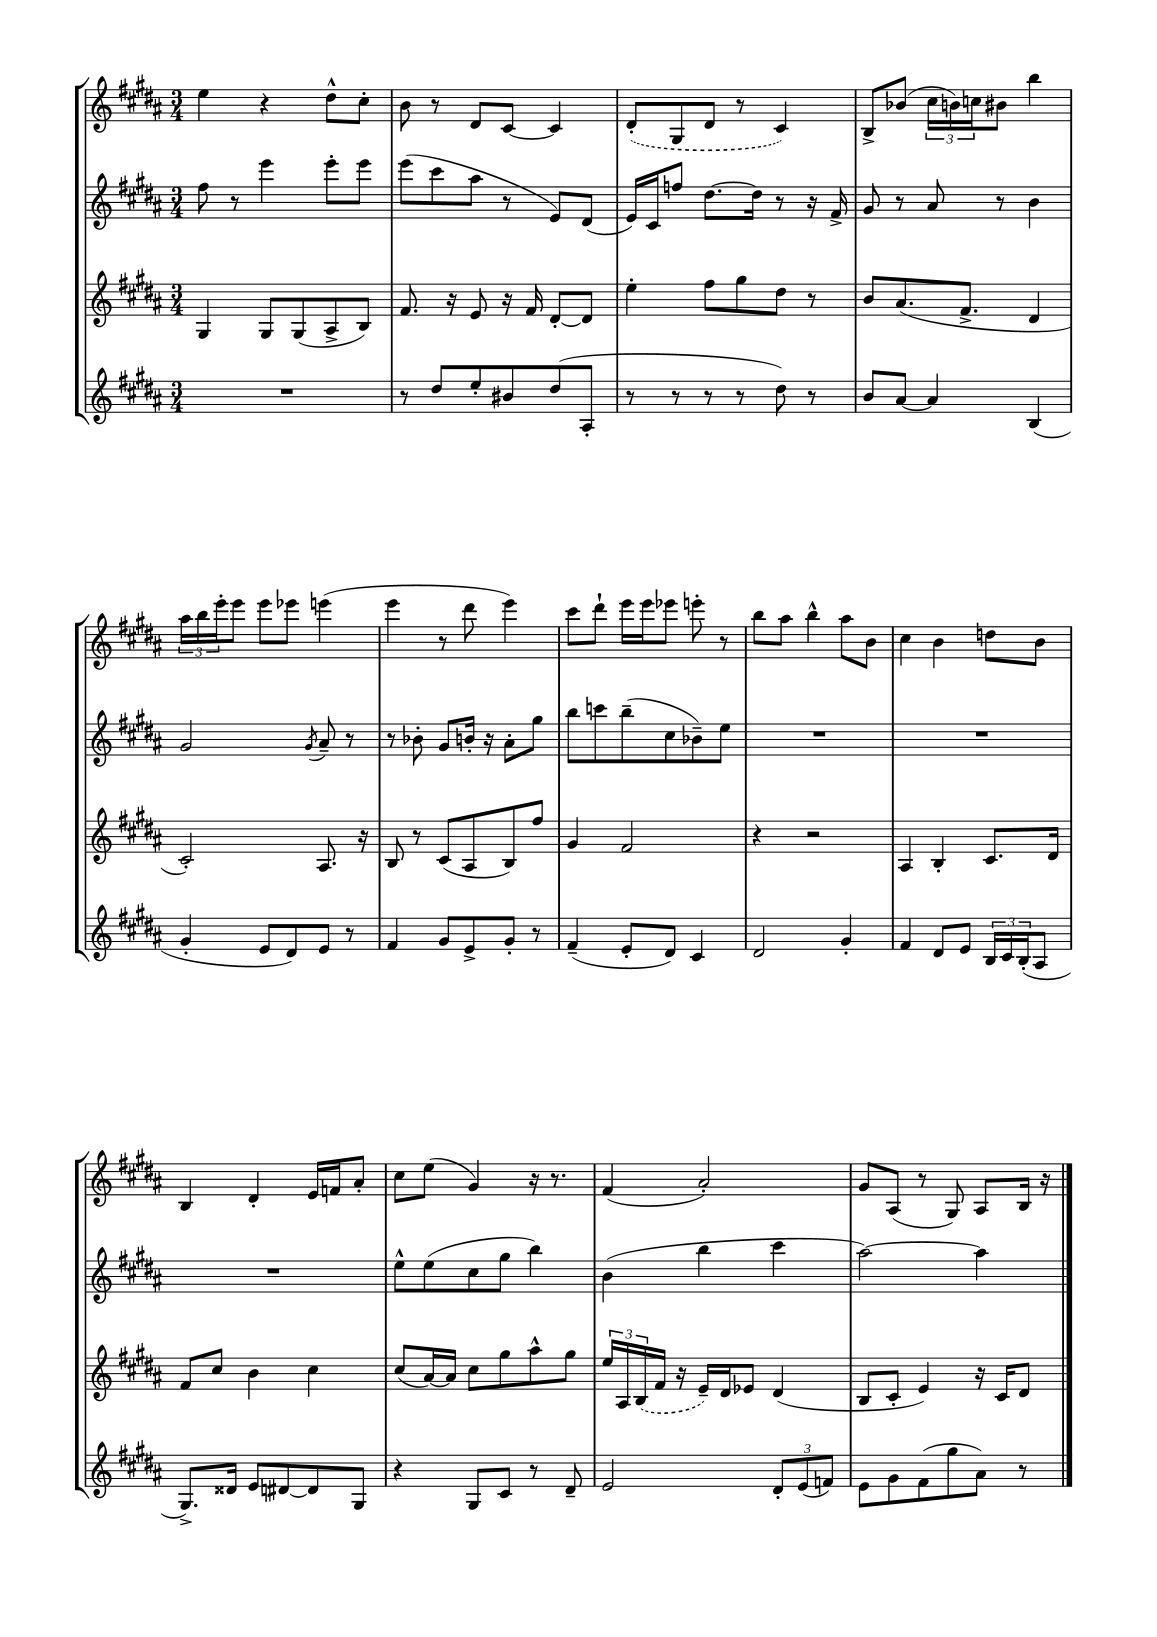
<<
\new StaffGroup <<
\new Staff = "s0" {
    \clef treble \key b \major \numericTimeSignature \time 3/4
    e''4 r4 dis''8-^ cis''8-. |
    b'8 r8 dis'8 cis'8~ cis'4 |
    \once \slurDashed dis'8-.( gis8 dis'8 r8 cis'4) |
    b8-> bes'8( \tuplet 3/2 { cis''16 b'16) c''16 } bis'8 b''4 |
    \tuplet 3/2 { ais''16 b''16 e'''16-. } e'''8 e'''8 ees'''8 e'''4( |
    e'''4 r8 dis'''8 e'''4) |
    cis'''8 dis'''8-! e'''16 e'''16 ees'''8 e'''8-. r8 |
    b''8 ais''8 b''4-^ ais''8 b'8 |
    cis''4 b'4 d''8 b'8 |
    b4 dis'4-. e'16 f'16 ais'8-. |
    cis''8 e''8( gis'4) r16 r8. |
    fis'4( ais'2-.) |
    gis'8 ais8( r8 gis8) ais8 b16 r16 \bar "|." |
}
\new Staff = "s1" {
    \clef treble \key b \major \numericTimeSignature \time 3/4
    fis''8 r8 e'''4 e'''8-. e'''8 |
    e'''8( cis'''8 ais''8 r8 e'8) dis'8( |
    e'16) cis'16 f''8 dis''8.~ dis''16 r8 r16 fis'16-> |
    gis'8 r8 ais'8 r8 b'4 |
    gis'2 \acciaccatura { gis'8 } ais'8-- r8 |
    r8 bes'8-. gis'8 b'16-. r16 ais'8-. gis''8 |
    b''8 c'''8 b''8--( cis''8 bes'8--) e''8 |
    R2. |
    R2. |
    R2. |
    e''8-^ e''8( cis''8 gis''8 b''4) |
    b'4( b''4 cis'''4 |
    ais''2~) ais''4 \bar "|." |
}
\new Staff = "s2" {
    \clef treble \key b \major \numericTimeSignature \time 3/4
    gis4 gis8 gis8( ais8-> b8) |
    fis'8. r16 e'8 r16 fis'16 dis'8~-. dis'8 |
    e''4-. fis''8 gis''8 dis''8 r8 |
    b'8 ais'8.( fis'8.-> dis'4 |
    cis'2-.) ais8. r16 |
    b8 r8 cis'8( ais8 b8) fis''8 |
    gis'4 fis'2 |
    r4 r2 |
    ais4 b4-. cis'8. dis'16 |
    fis'8 cis''8 b'4 cis''4 |
    cis''8( ais'16~) ais'16 cis''8 gis''8 ais''8-^ gis''8 |
    \tuplet 3/2 { e''16 ais16 \once \slurDashed b16( } fis'16 r16 e'16--) dis'16 ees'8 dis'4( |
    b8 cis'8-. e'4) r16 cis'16 dis'8 \bar "|." |
}
\new Staff = "s3" {
    \clef treble \key b \major \numericTimeSignature \time 3/4
    R2. |
    r8 dis''8 e''8-. bis'8 dis''8( ais8-. |
    r8 r8 r8 r8 dis''8) r8 |
    b'8 ais'8~ ais'4 b4( |
    gis'4-. e'8 dis'8) e'8 r8 |
    fis'4 gis'8 e'8-> gis'8-. r8 |
    fis'4--( e'8-. dis'8) cis'4 |
    dis'2 gis'4-. |
    fis'4 dis'8 e'8 \tuplet 3/2 { b16 cis'16 b16-.( } ais8 |
    gis8.->) disis'16 e'8 dis'8~ dis'8 gis8 |
    r4 gis8 cis'8 r8 dis'8-- |
    e'2 \tuplet 3/2 { dis'8-. e'8( f'8) } |
    e'8 gis'8 fis'8( gis''8 ais'8) r8 \bar "|." |
}
>>
>>
\layout { \context { \Score \remove "Bar_number_engraver" } }
